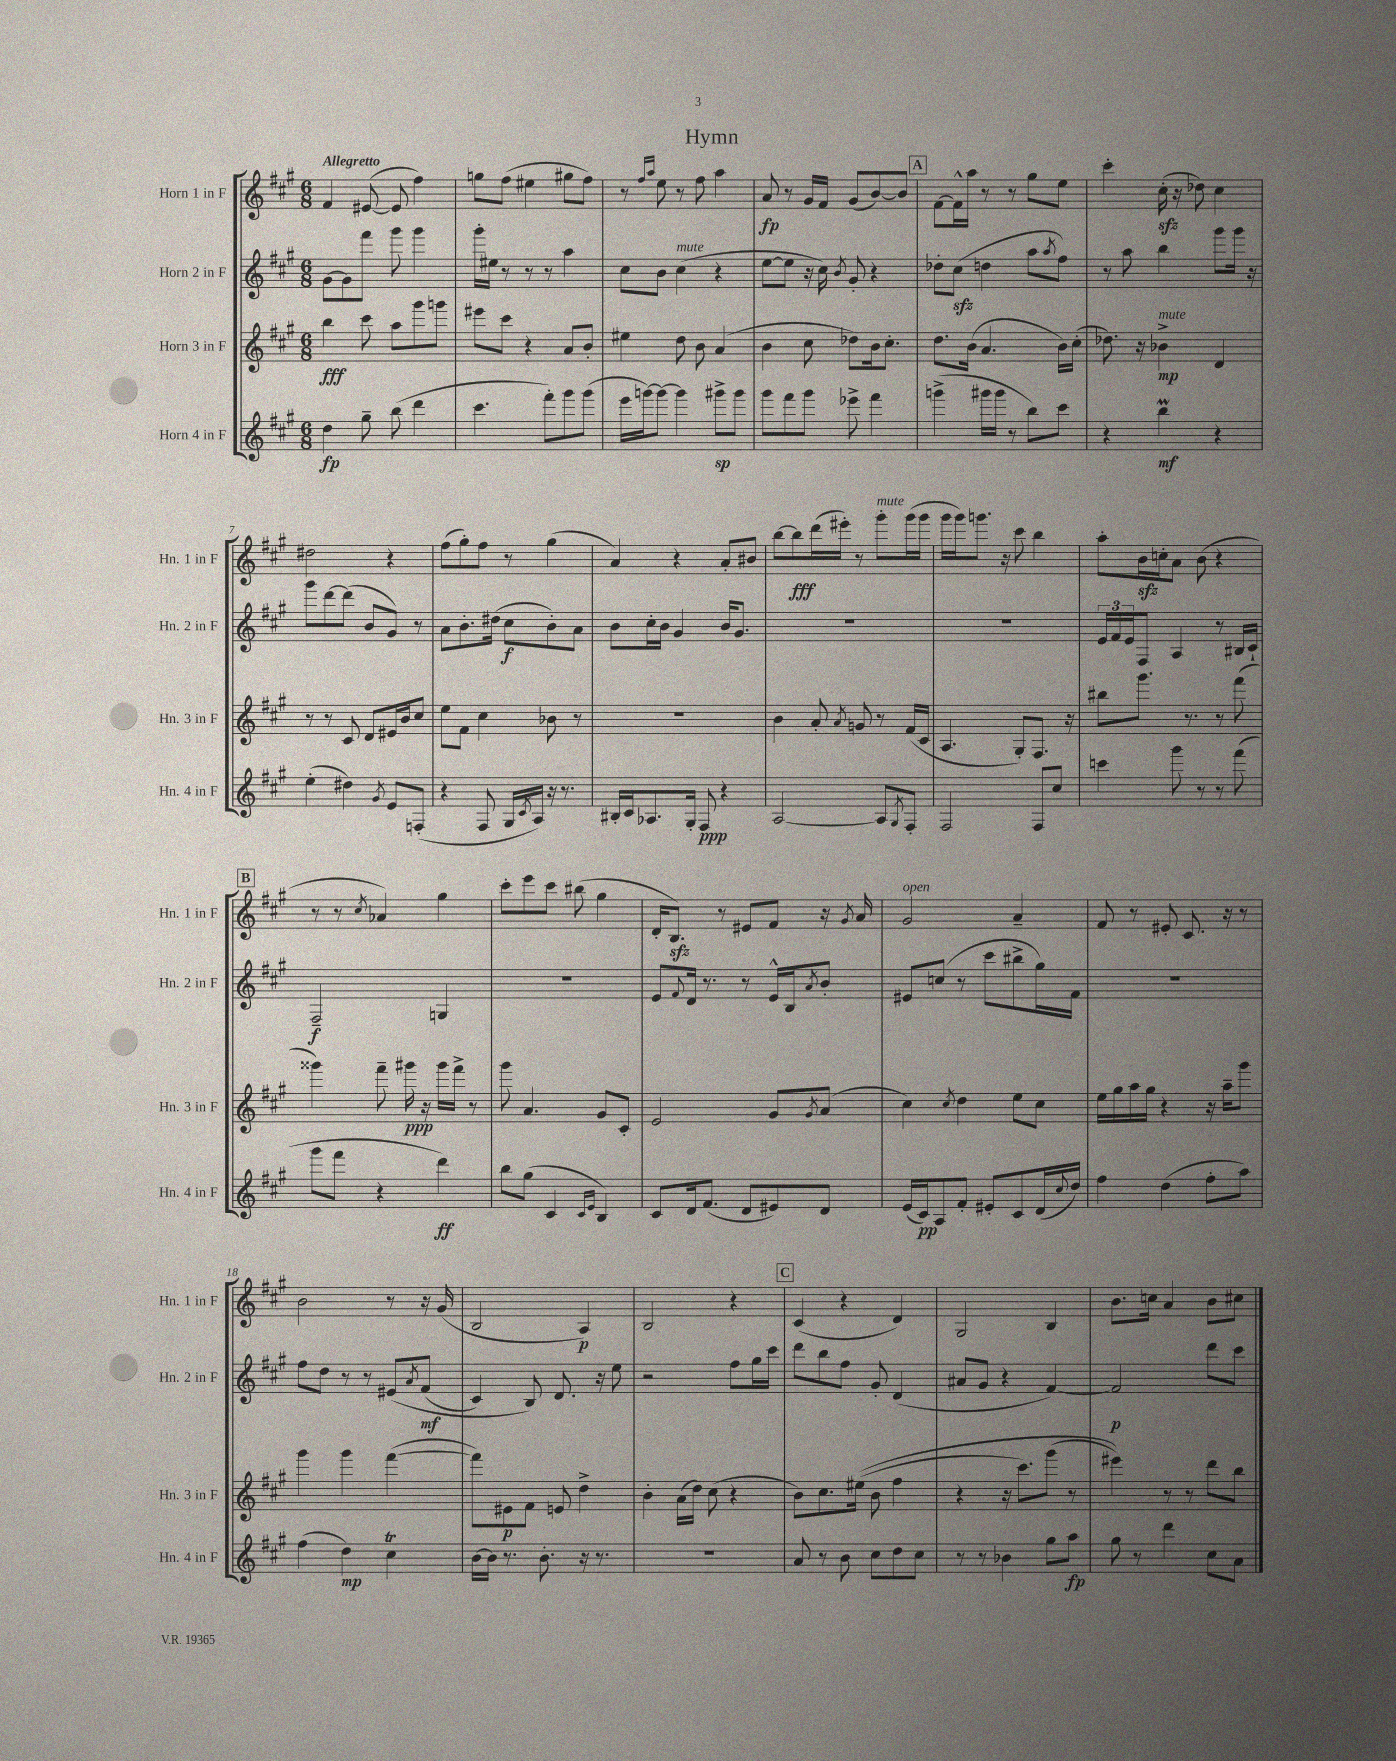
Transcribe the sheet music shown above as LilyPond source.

\header { title = "Hymn" }
<<
\new StaffGroup <<
\new Staff = "s0" \with { instrumentName = "Horn 1 in F" shortInstrumentName = "Hn. 1 in F" } {
    \clef treble \key a \major \numericTimeSignature \time 6/8 \tempo "Allegretto"
    fis'4 eis'8~( eis'8 fis''4) |
    g''8 fis''8( eis''4 gis''8 fis''8) |
    r8 \grace { fis''16 a''16 } e''8 r8 fis''8 a''4 |
    a'8\fp r8 gis'16 fis'16 gis'8( b'8~) b'8 |
    \mark \markup { \box "A" } fis'8~ fis'16-^ a''16 r8 r8 gis''8 e''8 |
    cis'''4-. cis''16-.\sfz( r16 des''8) cis''4 |
    dis''2 r4 |
    fis''8( gis''8-.) fis''8 r8 gis''4( |
    a'4) r4 a'8-. bis'8 |
    b''8~ b''8\fff d'''16( eis'''16-.) r8 gis'''8-.^\markup { \italic "mute" } gis'''16( gis'''16 |
    gis'''16 gis'''16) g'''8. r16 cis'''8 b''4 |
    a''8-. b'16\sfz c''16-. a'8 b'8( r4 |
    \mark \markup { \box "B" } r8 r8 \acciaccatura { cis''8 } aes'4) gis''4 |
    cis'''8-. e'''8 cis'''8 bis''8( gis''4 |
    d'16-. b8.\sfz) r8 eis'8 fis'8 r16 \acciaccatura { gis'8 } a'16 |
    gis'2^\markup { \italic "open" } a'4-- |
    fis'8 r8 eis'8-. cis'8. r16 r8 |
    b'2 r8 r16 gis'16( |
    b2 a4\p) |
    b2 r4 |
    \mark \markup { \box "C" } cis'4( r4 d'4) |
    gis2 b4 |
    b'8. c''16 a'4 b'8 cis''8 \bar "|." |
}
\new Staff = "s1" \with { instrumentName = "Horn 2 in F" shortInstrumentName = "Hn. 2 in F" } {
    \clef treble \key a \major \numericTimeSignature \time 6/8
    gis'8~ gis'8 fis'''8 gis'''8 gis'''4 |
    gis'''16-. eis''16 r8 r8 r8 a''4 |
    cis''8 b'8 cis''4^\markup { \italic "mute" }( r4 |
    e''8~ e''8 r16 cis''16) \acciaccatura { b'8 } gis'8-. r4 |
    \mark \markup { \box "A" } des''8-. cis''8\sfz( d''4 a''8 \acciaccatura { a''8 } fis''8) |
    r8 a''8 b''4 gis'''8 gis'''16 r16 |
    gis'''8 d'''8~ d'''8( b'8 gis'8) r8 |
    a'8 b'8.-. dis''16( cis''8\f b'8-.) a'8 |
    b'8 cis''16-. b'16 gis'4 b'16 gis'8. |
    R2. |
    R2. |
    \tuplet 3/2 { e'16 fis'16 e'16 } fis8 a4 r8 bis16 cis'16-! |
    \mark \markup { \box "B" } fis2--\f g4 |
    R2. |
    e'8 \appoggiatura { fis'8 } d'16 r8. r8 e'16-^ b16 \acciaccatura { a'8 } b'8-. |
    eis'8 c''8( r8 cis'''8 bis''8-> gis''16) fis'16 |
    R2. |
    fis''8 d''8 r8 r8 eis'8\( \acciaccatura { a'8 } fis'8\mf( |
    cis'4) b8\) d'8. r16 e''8 |
    r2 fis''8 gis''16 cis'''16 |
    \mark \markup { \box "C" } d'''8 b''8 fis''8 gis'8-. d'4( |
    ais'8 gis'8 r4 fis'4~) |
    fis'2\p d'''8 cis'''8 \bar "|." |
}
\new Staff = "s2" \with { instrumentName = "Horn 3 in F" shortInstrumentName = "Hn. 3 in F" } {
    \clef treble \key a \major \numericTimeSignature \time 6/8
    b''4\fff cis'''8 a''8 gis'''8 g'''8 |
    eis'''8 cis'''8 r4 a'8 b'8-. |
    eis''4 d''8 b'8 a'4( |
    b'4 cis''8 des''8) b'16 cis''8.-. |
    \mark \markup { \box "A" } d''8. b'16( a'4. b'16) cis''16-.( |
    des''8.) r16 bes'4->\mp^\markup { \italic "mute" } d'4 |
    r8 r8 cis'8 d'8 eis'16 b'16 cis''8 |
    e''8 fis'8 cis''4 bes'8 r8 |
    R2. |
    b'4 a'8-. \acciaccatura { a'8 } g'8 r8 fis'16( cis'16 |
    a4. gis8-.) fis8. r16 |
    bis''8 gis'''8. r8. r8 fis'''8( |
    \mark \markup { \box "B" } gisis'''4) fis'''8-- gis'''16\ppp r16 gis'''16 fis'''16-> r8 |
    gis'''8 a'4. gis'8 cis'8-. |
    e'2 gis'8 \acciaccatura { gis'8 } a'8( |
    cis''4) \acciaccatura { cis''8 } d''4 e''8 cis''8 |
    e''16 gis''16 a''16 gis''16 r4 r16 a''16-- gis'''8 |
    gis'''4 gis'''4 fis'''4~( |
    fis'''8) eis'8\p fis'8 e'8 d''4-> |
    b'4-. a'16( d''16) cis''8( r4 |
    \mark \markup { \box "C" } b'8) cis''8. eis''16(\( b'8 fis''4 |
    r4 r16 cis'''8.) gis'''8( r8 |
    eis'''4)\) r8 r8 d'''8 b''8 \bar "|." |
}
\new Staff = "s3" \with { instrumentName = "Horn 4 in F" shortInstrumentName = "Hn. 4 in F" } {
    \clef treble \key a \major \numericTimeSignature \time 6/8
    d''4\fp gis''8-- b''8( d'''4 |
    cis'''4. fis'''8-.) gis'''8 gis'''8( |
    e'''16 g'''16~) g'''8~ g'''4 gis'''8->\sp gis'''8 |
    gis'''8 fis'''8 gis'''8 ees'''8-> fis'''4 |
    \mark \markup { \box "A" } g'''4->( gis'''16 gis'''16 r8 b''8) cis'''8 |
    r4 b''4\prall\mf r4 |
    e''4-.( dis''4) \acciaccatura { gis'8 } e'8 f8-.( |
    r4 fis8 gis16 \acciaccatura { cis'8 } a16) r16 r8. |
    bis16-. cis'16 aes8. gis16-. fis8\ppp r4 |
    a2~ a8 \acciaccatura { gis8 } fis8-. |
    fis2 fis8 cis''8 |
    c'''4 gis'''8 r8 r8 fis'''8( |
    \mark \markup { \box "B" } gis'''8 fis'''8 r4 d'''4\ff) |
    b''8 gis''8( cis'4 \grace { cis'16 e'16 } b4) |
    cis'8 d'16 fis'8.( d'8 eis'8) d'8 |
    e'16( cis'16\pp) a8 fis'8-. eis'8-. cis'8 d'16( \appoggiatura { cis''8 } d''16) |
    fis''4 d''4( fis''8-. a''8) |
    fis''4( d''4\mp) cis''4\trill |
    b'16~ b'16 r8. b'8.-. r16 r8. |
    R2. |
    \mark \markup { \box "C" } a'8 r8 b'8 cis''8 d''8 cis''8 |
    r8 r8 bes'4 gis''8 a''8\fp |
    gis''8 r8 d'''4 cis''8 a'8 \bar "|." |
}
>>
>>
